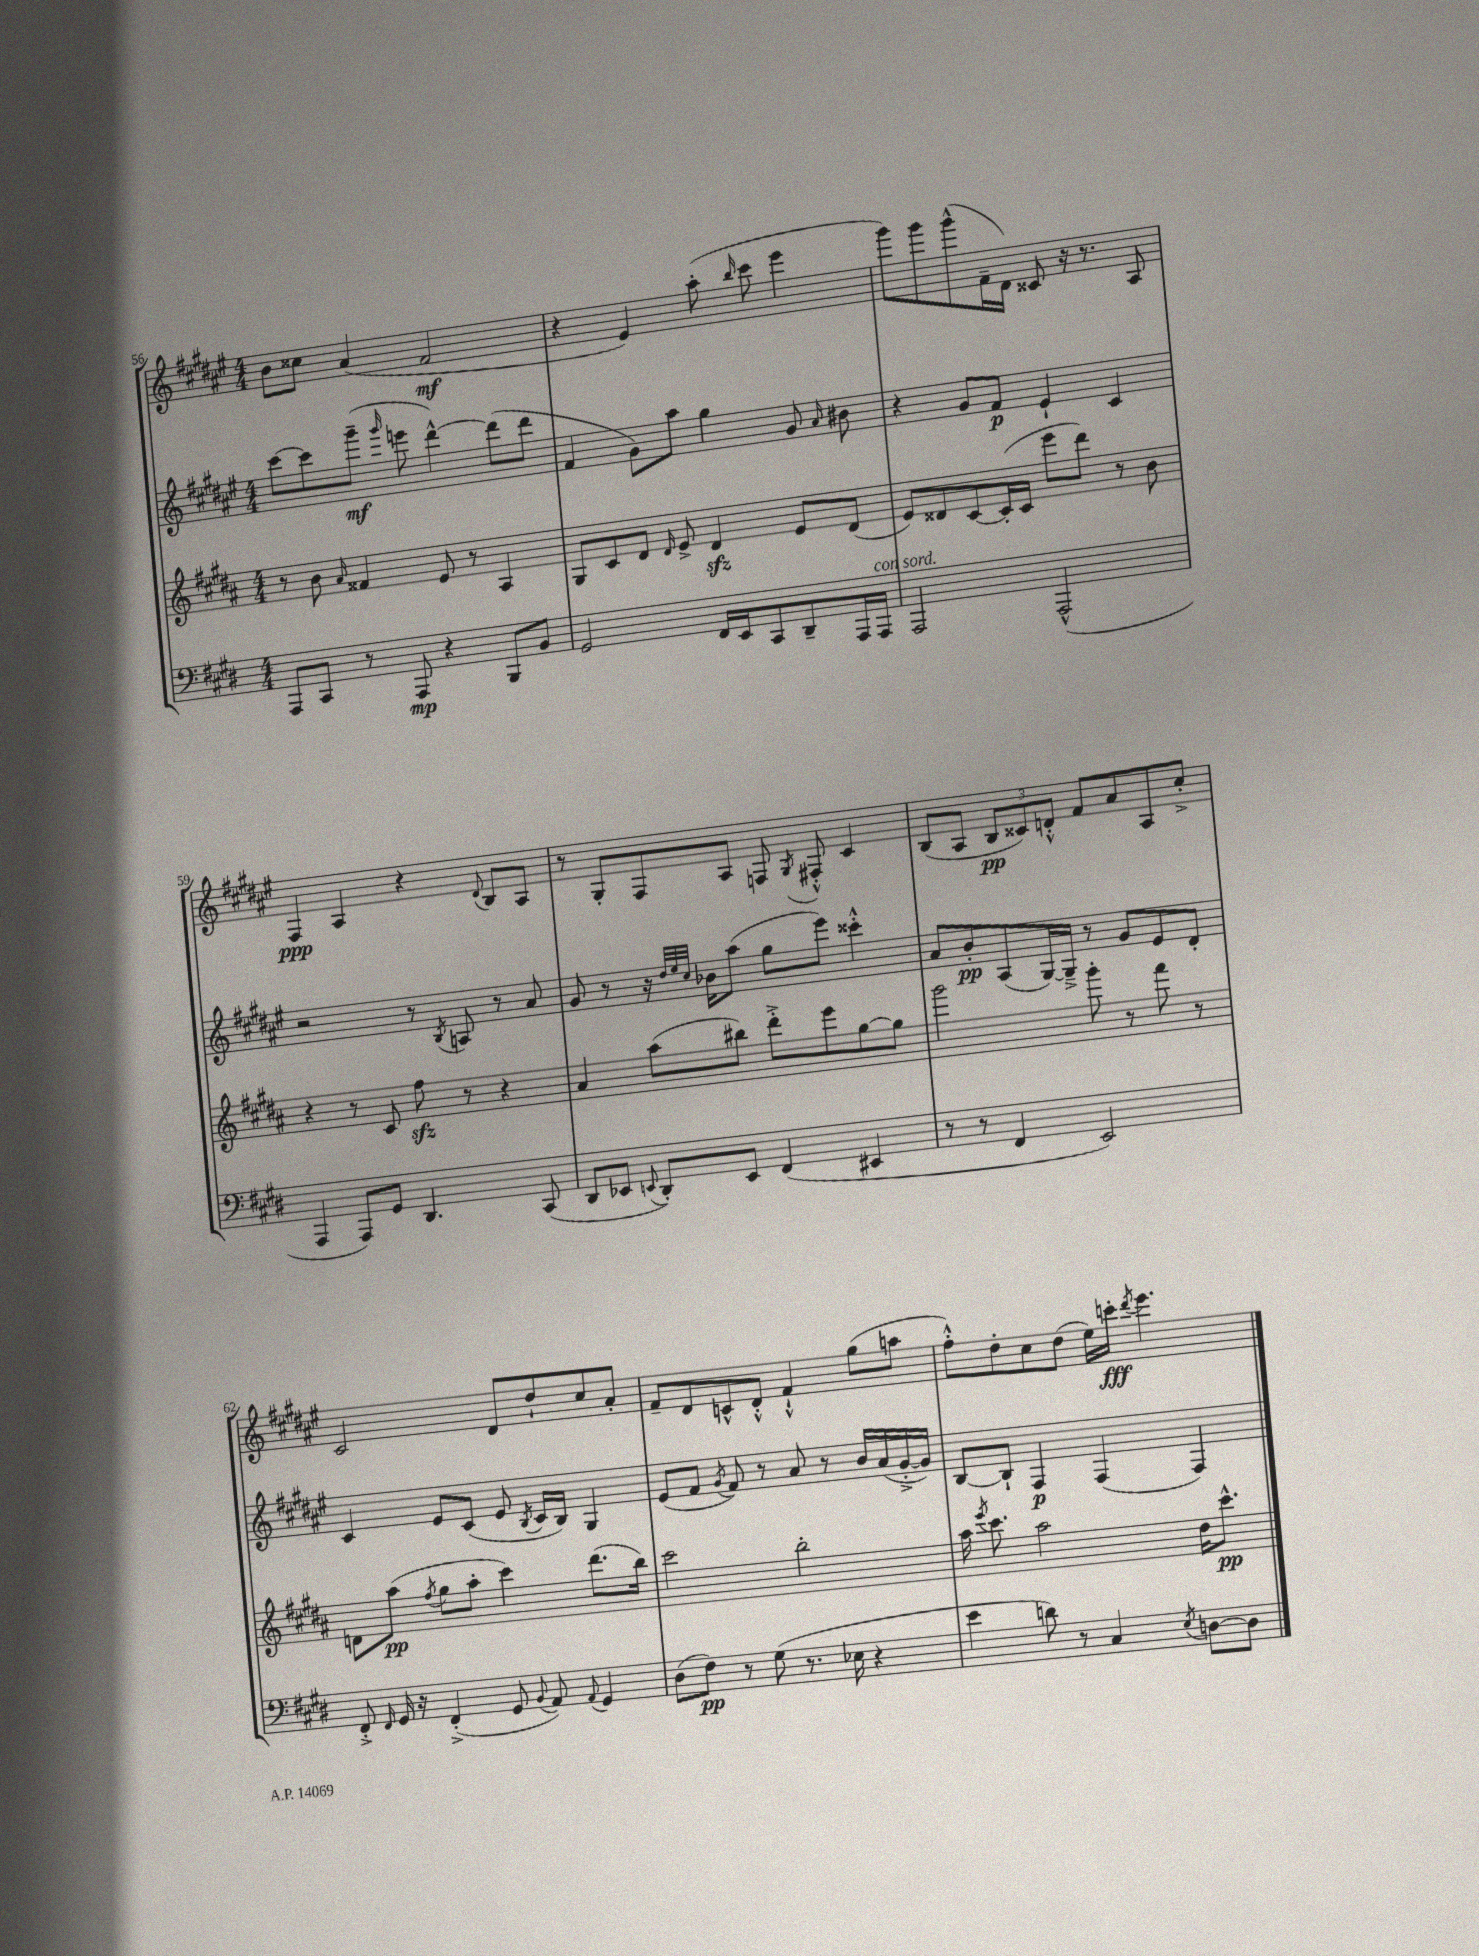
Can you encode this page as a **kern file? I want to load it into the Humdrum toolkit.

**kern	**kern	**kern	**kern
*staff4	*staff3	*staff2	*staff1
*clefF4	*clefG2	*clefG2	*clefG2
*k[f#c#g#d#]	*k[f#c#g#d#a#]	*k[f#c#g#d#a#e#]	*k[f#c#g#d#a#e#]
*M4/4	*M4/4	*M4/4	*M4/4
8AAA	8r	[8ccc#	8b
8CC#	8b	8ccc#]	8cc##
.	16qqa#	.	.
8r	4f##	(8ggg#~	(4a#
.	.	16qqggg#	.
8AAA	.	8eee	.
4r	8e	[4ddd#^^)	2f#
.	8r	.	.
8BBB	4A#	(8ddd#]	.
8BB	.	8ddd#	.
=	=	=	=
2GG#	8G#	4f#	4r
.	8c#	.	.
.	8d#	8g#)	4e#)
.	16qqd#	.	.
.	8e^	8aa#	.
16FF#	4d#	4gg#	(8aa#'
16EE	.	.	.
.	.	.	16qqbb
8CC#	.	.	8ccc#
8DD#~	8e	8g#	4eee#
.	.	16qqa#	.
16AAA	(8d#	8b#	.
16AAA	.	.	.
=	=	=	=
2AAA	8e)	4r	8ggg#)
.	8d##	.	8ggg#
.	[8c#	8g#	(8ggg#^^
.	(16c#']	8f#	16f#~
.	16c#	.	16d#)
(2AAA^^	8eee	4e#`	8c##
.	8ddd#)	.	16r
.	.	.	8.r
.	8r	4c#	.
.	8b	.	8A#
=	=	=	=
4AAA	4r	2r	4F#
8AAA)	8r	.	4A#
8GG#	8c#	.	.
4.DD#	8ff#	8r	4r
.	.	8qB	.
.	8r	8A	.
.	.	.	8qqd#
.	4r	8r	8B
(8CC#	.	8a#	8A#
=	=	=	=
8DD#	4a#	8g#	8r
8EE-	.	8r	8G#'
8qqEE	.	.	.
8DD#')	(8aa#	16r	8F#
.	.	32qqdd#	.
.	.	32qqee#	.
.	.	32qqcc#	.
.	.	16b-	.
8EE	8bb#)	(8aa#	8A#
(4FF#	8ddd#'^	8gg#	8F
.	.	.	8qG#
.	8eee	8eee#)	8F#'^^
4EE#	[8gg#	4ccc##'^^	4c#
.	8gg#]	.	.
=	=	=	=
8r	2ggg#	8a#	(8B
8r	.	8b'	8A#
4FF#	.	(8A#	12B
.	.	.	12c##)
.	.	[16G#)	.
.	.	.	12d'^^
.	.	16G#~^]	.
2EE)	8ggg#'	8r	8f#
.	8r	8g#	8a#
.	8fff#	8e#	8A#
.	8r	8d#'	8cc#'^
=	=	=	=
8FF#'^	8d	4c#	2c#
16qqFF#	.	.	.
16GG#	(8aa#	.	.
16r	.	.	.
.	8qff#	.	.
(4FF#'^	8gg#	8e#	.
.	8aa#'	(8c#	.
8GG#	4ccc#)	8e#	8d#
8qqBB	.	8qB	.
8AA)	.	16c#	8dd#`
.	.	16B)	.
8qqAA	.	.	.
4GG#	(8.ddd#	4G#	8cc#
.	.	.	8a#'
.	16bb)	.	.
=	=	=	=
(8D#	2ccc#	(8e#	8f#~
8F#)	.	8f#	8d#
.	.	8qg#	.
8r	.	8f#)	8c^^
(8G#	.	8r	8d#'^^
8.r	2bb'	8a#	4f#`^^
.	.	8r	.
16E-	.	.	.
4r	.	16b	(8gg#
.	.	(16a#	.
.	.	[16g#'^	8aa
.	.	16g#])	.
=	=	=	=
4e	16aa#	[8B	8ff#'^^)
.	8qeee	.	.
.	8.ccc#	.	.
.	.	8B`]	8dd#'
8d)	2aa#	4F#	8cc#
8r	.	.	(8dd#
4C#	.	(4F#	16ee#)
.	.	.	16ccc'
.	.	.	8qddd#
.	.	.	4.eee#
8qE	.	.	.
[8D	16dd#	4F#)	.
.	8.ccc#^^	.	.
8D]	.	.	.
==	==	==	==
*-	*-	*-	*-
